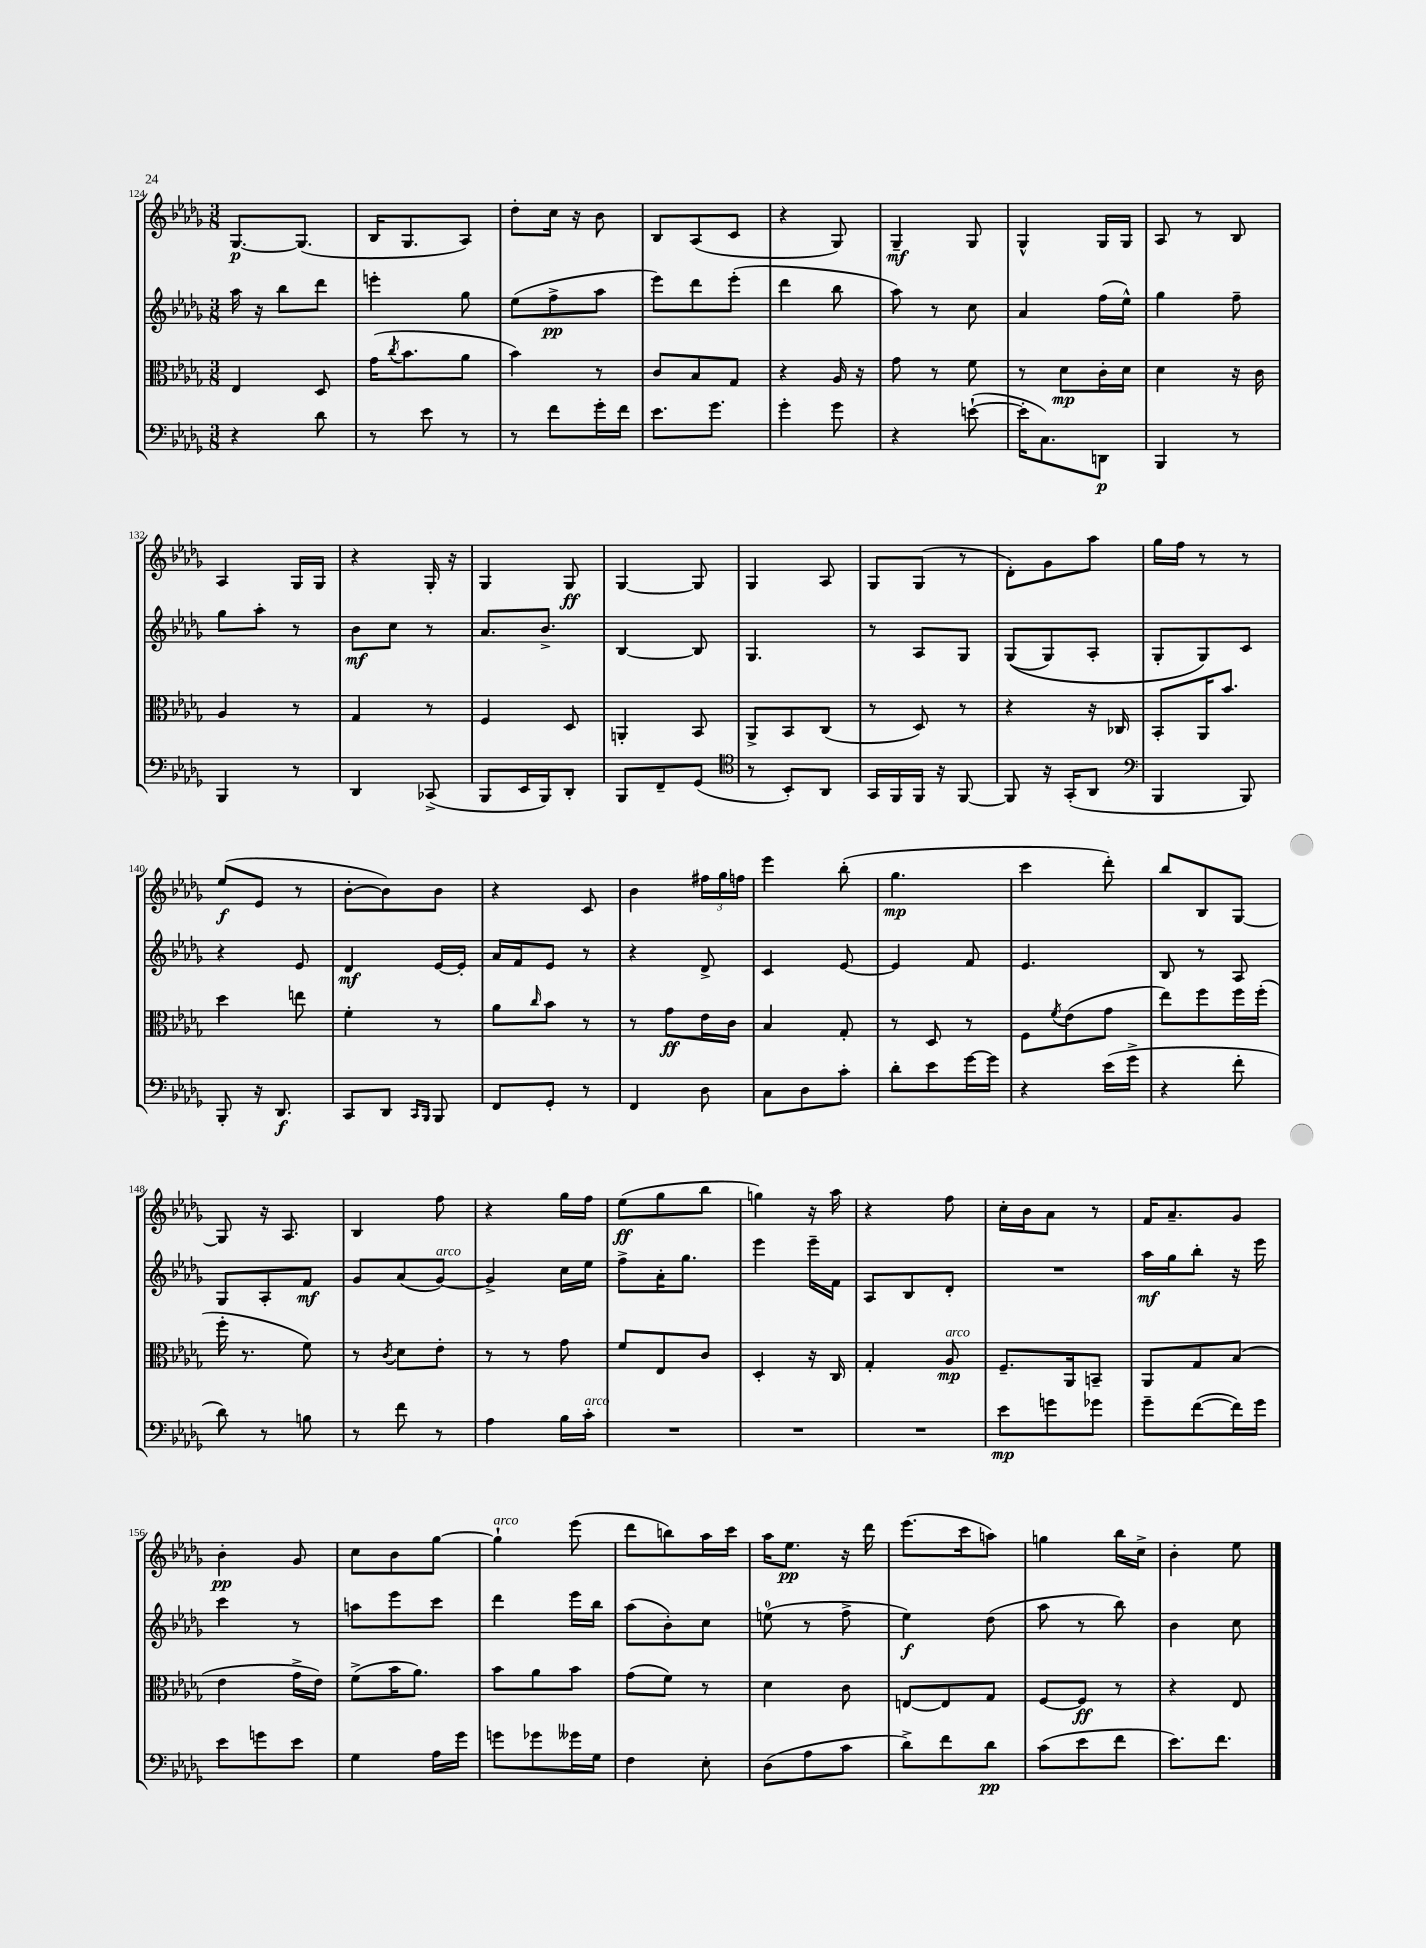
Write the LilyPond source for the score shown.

<<
\new StaffGroup <<
\new Staff = "s0" {
    \clef treble \key des \major \numericTimeSignature \time 3/8
    ges8.~\p ges8.( |
    bes16 ges8. aes8) |
    des''8-. c''16 r16 bes'8 |
    bes8 aes8( c'8 |
    r4 ges8) |
    ges4--\mf ges8 |
    ges4-^ ges16 ges16 |
    aes8 r8 bes8 |
    aes4 ges16 ges16 |
    r4 ges16-. r16 |
    ges4 ges8\ff |
    ges4~ ges8 |
    ges4 aes8 |
    ges8 ges8( r8 |
    des'8-.) ges'8 aes''8 |
    ges''16 f''16 r8 r8 |
    ees''8\f( ees'8 r8 |
    bes'8~-. bes'8) bes'8 |
    r4 c'8 |
    bes'4 \tuplet 3/2 { fis''16 ges''16 f''16 } |
    ees'''4 bes''8-.( |
    ges''4.\mp |
    c'''4 des'''8-.) |
    bes''8 bes8 ges8~ |
    ges8 r16 aes8. |
    bes4 f''8 |
    r4 ges''16 f''16 |
    ees''8\ff( ges''8 bes''8 |
    g''4) r16 aes''16 |
    r4 f''8 |
    c''16-. bes'16 aes'8 r8 |
    f'16 aes'8.-- ges'8 |
    bes'4-.\pp ges'8 |
    c''8 bes'8 ges''8~ |
    ges''4-!^\markup { \italic "arco" } ees'''8( |
    des'''8 b''8) aes''16 c'''16 |
    aes''16 ees''8.\pp r16 des'''16 |
    ees'''8.( c'''16 a''8) |
    g''4 bes''16 c''16-> |
    bes'4-. ees''8 \bar "|." |
}
\new Staff = "s1" {
    \clef treble \key des \major \numericTimeSignature \time 3/8
    aes''16 r16 bes''8 des'''8 |
    e'''4-. ges''8 |
    ees''8( f''8->\pp aes''8 |
    ees'''8) des'''8 ees'''8-.( |
    des'''4 bes''8 |
    aes''8) r8 c''8 |
    aes'4 f''16( ees''16-^) |
    ges''4 f''8-- |
    ges''8 aes''8-. r8 |
    bes'8\mf c''8 r8 |
    aes'8. bes'8.-> |
    bes4~ bes8 |
    ges4. |
    r8 aes8 ges8 |
    ges8(\( ges8) aes8-. |
    ges8-. ges8\) c'8 |
    r4 ees'8 |
    des'4\mf ees'16~ ees'16-. |
    aes'16 f'16 ees'8 r8 |
    r4 des'8-> |
    c'4 ees'8~ |
    ees'4 f'8 |
    ees'4. |
    bes8 r8 aes8 |
    ges8 aes8-. f'8\mf |
    ges'8 aes'8( ges'8~^\markup { \italic "arco" }) |
    ges'4-> c''16 ees''16 |
    f''8-> aes'16-. ges''8. |
    ees'''4 ees'''16-- f'16 |
    aes8 bes8 des'8-. |
    R4. |
    aes''16\mf ges''16 bes''8-. r16 ees'''16 |
    c'''4 r8 |
    a''8 ees'''8 c'''8 |
    des'''4 ees'''16 bes''16 |
    aes''8( bes'8-.) c''8 |
    e''8-0( r8 f''8-> |
    ees''4\f) des''8( |
    aes''8 r8 bes''8) |
    bes'4 c''8 \bar "|." |
}
\new Staff = "s2" {
    \clef alto \key des \major \numericTimeSignature \time 3/8
    ees4 des8 |
    ges'16( \acciaccatura { c''8 } bes'8. aes'8 |
    bes'4) r8 |
    c'8 bes8 ges8 |
    r4 aes16 r16 |
    ges'8 r8 f'8 |
    r8 des'8\mp c'16-. des'16 |
    des'4 r16 c'16 |
    aes4 r8 |
    ges4 r8 |
    f4 des8 |
    a,4-. bes,8 |
    aes,8-> bes,8 c8( |
    r8 des8) r8 |
    r4 r16 ces16 |
    bes,8-. aes,16 bes'8. |
    des''4 e''8 |
    f'4-. r8 |
    aes'8 \grace { c''16 } bes'8 r8 |
    r8 ges'8\ff ees'16 c'16 |
    bes4 ges8-. |
    r8 des8 r8 |
    f8 \acciaccatura { f'8 } ees'8( ges'8 |
    ees''8) f''8 f''16 f''16-.( |
    f''16-. r8. f'8) |
    r8 \acciaccatura { c'8 } des'8 ees'8-. |
    r8 r8 ges'8 |
    f'8 ees8 c'8 |
    des4-. r16 c16 |
    ges4-. aes8\mp^\markup { \italic "arco" } |
    f8.-- aes,16 b,8-- |
    aes,8 ges8 bes8( |
    ees'4 ges'16-> ees'16) |
    f'8->( bes'16 aes'8.) |
    bes'8 aes'8 bes'8 |
    ges'8( f'8) r8 |
    des'4 c'8 |
    e8~ e8 ges8 |
    f8~ f8\ff r8 |
    r4 ees8 \bar "|." |
}
\new Staff = "s3" {
    \clef bass \key des \major \numericTimeSignature \time 3/8
    r4 des'8 |
    r8 ees'8 r8 |
    r8 f'8 ges'16-. f'16 |
    ees'8. ges'8. |
    ges'4-. ges'8 |
    r4 e'8~-!( |
    e'16-. c8.) d,8\p |
    bes,,4 r8 |
    bes,,4 r8 |
    des,4 ces,8->( |
    bes,,8 ees,16 bes,,16) des,8-. |
    bes,,8 f,8-- ges,8( |
    \clef tenor r8 bes,8-.) aes,8 |
    ges,16 f,16 f,16 r16 f,8~ |
    f,8 r16 ges,16-.( aes,8 |
    \clef bass bes,,4 bes,,8) |
    bes,,8-. r16 des,8.\f |
    c,8 des,8 \grace { c,16 bes,,16 } bes,,8 |
    f,8 ges,8-. r8 |
    f,4 des8 |
    c8 des8 c'8-. |
    des'8-. ees'8 ges'16~ ges'16 |
    r4 ees'16( ges'16-> |
    r4 f'8-. |
    des'8) r8 b8 |
    r8 f'8 r8 |
    aes4 bes16 c'16-.^\markup { \italic "arco" } |
    R4. |
    R4. |
    R4. |
    ees'8\mp g'8 ges'8 |
    ges'8-- f'8~( f'16) ges'16 |
    ees'8 g'8 ees'8 |
    ges4 aes16 ges'16 |
    g'8 ges'8 geses'16 ges16 |
    f4 ees8-. |
    des8( aes8 c'8 |
    des'8->) f'8 des'8\pp |
    c'8( ees'8 f'8 |
    ees'8.) f'8. \bar "|." |
}
>>
>>
\layout { \context { \Score currentBarNumber = #124 } }
